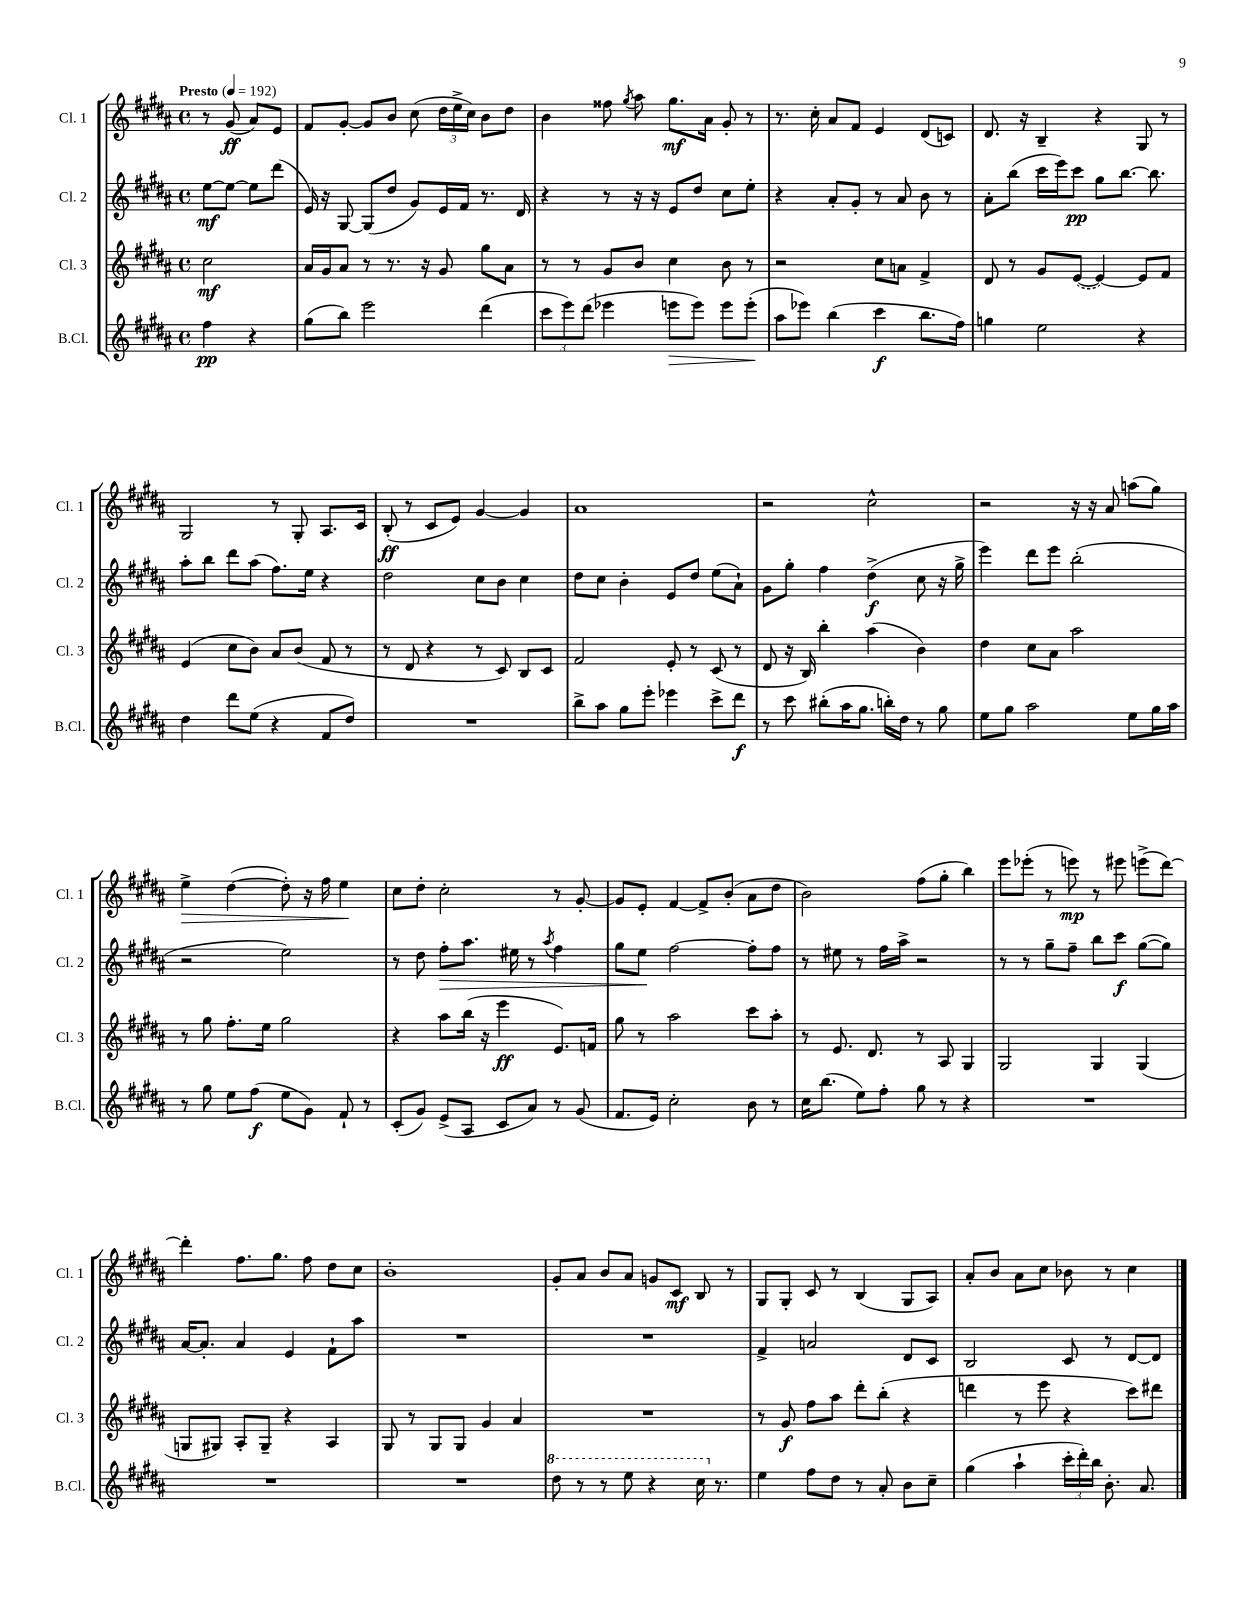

**kern	**kern	**kern	**kern
*staff4	*staff3	*staff2	*staff1
*clefG2	*clefG2	*clefG2	*clefG2
*k[f#c#g#d#a#]	*k[f#c#g#d#a#]	*k[f#c#g#d#a#]	*k[f#c#g#d#a#]
*M4/4	*M4/4	*M4/4	*M4/4
*met(c)	*met(c)	*met(c)	*met(c)
*MM192	*MM192	*MM192	*MM192
4ff#	2cc#	[8ee	8r
.	.	8ee_	(8g#
4r	.	8ee]	8a#)
.	.	(8ddd#	8e
=	=	=	=
(8gg#	16a#	16e)	8f#
.	16g#	16r	.
8bb)	8a#	[8G#	[8g#'
2eee	8r	(8G#]	8g#]
.	8.r	8dd#	8b
.	.	8g#)	(8cc#
.	16r	.	.
.	8g#	16e	24dd#
.	.	.	24ee^
.	.	16f#	.
.	.	.	24cc#)
(4ddd#	8gg#	8.r	8b
.	8a#	.	8dd#
.	.	16d#	.
=	=	=	=
12ccc#	8r	4r	4b
12eee)	.	.	.
.	8r	.	.
(12ddd#	.	.	.
4eee-	8g#	8r	8ff##
.	.	.	8qgg#
.	8b	16r	8aa#
.	.	16r	.
8eee	4cc#	8e	8.gg#
8eee)	.	8dd#	.
.	.	.	16a#
8eee	8b	8cc#	8g#'
(8eee'	8r	8ee'	8r
=	=	=	=
8aa#	2r	4r	8.r
8eee-)	.	.	.
.	.	.	16cc#'
(4bb	.	8a#'	8a#
.	.	8g#'	8f#
4ccc#	8cc#	8r	4e
.	8a	8a#	.
8.bb	4f#^	8b	(8d#
.	.	8r	8c)
16ff#)	.	.	.
=	=	=	=
4gg	8d#	8a#'	8.d#
.	8r	(8bb	.
.	.	.	16r
2ee	8g#	16ccc#	4B~
.	.	16eee)	.
.	([8e	8ccc#	.
.	4e_)	8gg#	4r
.	.	[8.bb	.
4r	8e]	.	8G#
.	.	8.bb]	.
.	8f#	.	8r
=	=	=	=
4dd#	(4e	8aa#'	2G#
.	.	8bb	.
8ddd#	8cc#	8ddd#	.
(8ee	8b)	(8aa#	.
4r	8a#	8.ff#)	8r
.	(8b	.	8G#'
.	.	16ee	.
8f#	8f#	4r	8.A#
8dd#)	8r	.	.
.	.	.	16c#
=	=	=	=
1r	8r	2dd#	(8B'
.	8d#	.	8r
.	4r	.	8c#
.	.	.	8e)
.	8r	8cc#	[4g#
.	8c#)	8b	.
.	8B	4cc#	4g#]
.	8c#	.	.
=	=	=	=
8bb^	2f#	8dd#	1a#
8aa#	.	8cc#	.
8gg#	.	4b'	.
8eee'	.	.	.
4eee-	8e'	8e	.
.	8r	8dd#	.
8ccc#^	(8c#	(8ee	.
8ddd#	8r	8a#`)	.
=	=	=	=
8r	8d#	8g#	2r
8ccc#	16r	8gg#'	.
.	16B)	.	.
(8bb#'	4bb'	4ff#	.
16aa#	.	.	.
8.gg#	.	.	.
.	(4aa#	(4dd#^	2cc#^^
16bb')	.	.	.
16dd#	.	.	.
8r	4b)	8cc#	.
8gg#	.	16r	.
.	.	16gg#^	.
=	=	=	=
8ee	4dd#	4eee)	2r
8gg#	.	.	.
2aa#	8cc#	8ddd#	.
.	8a#	8eee	.
.	2aa#	(2bb'	16r
.	.	.	16r
.	.	.	8a#
8ee	.	.	(8aa
16gg#	.	.	8gg#)
16aa#	.	.	.
=	=	=	=
8r	8r	2r	4ee^
8gg#	8gg#	.	.
8ee	8.ff#'	.	([4dd#
(8ff#	.	.	.
.	16ee	.	.
8ee	2gg#	2ee)	8dd#'])
8g#)	.	.	16r
.	.	.	16ff#
8f#`	.	.	4ee
8r	.	.	.
=	=	=	=
(8c#'	4r	8r	8cc#
8g#)	.	8dd#	8dd#'
(8e^	8aa#	8ff#'	2cc#'
8A#	(16bb	8.aa#	.
.	16r	.	.
8c#	4eee	.	.
.	.	16ee#	.
8a#)	.	8r	.
.	.	8qaa#	.
8r	8.e)	4ff#	8r
(8g#	.	.	[8g#'
.	16f	.	.
=	=	=	=
8.f#	8gg#	8gg#	8g#]
.	8r	8ee	8e'
16e)	.	.	.
2cc#'	2aa#	[2ff#	[4f#
.	.	.	8f#^]
.	.	.	(8b'
8b	8ccc#	8ff#']	8a#
8r	8aa#'	8ff#	8dd#
=	=	=	=
16cc#	8r	8r	2b)
(8.bb	.	.	.
.	8.e	8ee#	.
8ee)	.	8r	.
.	8.d#	.	.
8ff#'	.	16ff#	.
.	.	16aa#^	.
8gg#	8r	2r	(8ff#
8r	8A#	.	8gg#'
4r	4G#	.	4bb)
=	=	=	=
1r	2G#	8r	8eee
.	.	8r	(8eee-'
.	.	8gg#~	8r
.	.	8ff#~	8eee)
.	4G#	8bb	8r
.	.	8ccc#	8eee#
.	(4G#	([8gg#	(8eee^
.	.	8gg#])	[8ddd#)
=	=	=	=
1r	8G	[16a#	4ddd#']
.	.	8.a#']	.
.	8G#)	.	.
.	8A#'	4a#	8.ff#
.	8G#~	.	.
.	.	.	8.gg#
.	4r	4e	.
.	.	.	8ff#
.	4A#	8f#`	8dd#
.	.	8aa#	8cc#
=	=	=	=
1r	8G#	1r	1b'
.	8r	.	.
.	8G#	.	.
.	8G#	.	.
.	4g#	.	.
.	4a#	.	.
=	=	=	=
8ddd#	1r	1r	8g#'
8r	.	.	8a#
8r	.	.	8b
8eee	.	.	8a#
4r	.	.	8g
.	.	.	8c#
16ccc#	.	.	8B
8.r	.	.	.
.	.	.	8r
=	=	=	=
4ee	8r	4f#^	8G#
.	8g#	.	8G#'
8ff#	8ff#	2a	8c#
8dd#	8aa#	.	8r
8r	8ddd#'	.	(4B
8a#'	(8bb'	.	.
8b	4r	8d#	8G#
8cc#~	.	8c#	8A#)
=	=	=	=
(4gg#	4ddd	2B	8a#'
.	.	.	8b
4aa#`	8r	.	8a#
.	8eee	.	8cc#
24ccc#'	4r	8c#	8b-
24ddd#')	.	.	.
24bb	.	.	.
8.b'	.	8r	8r
.	8ccc#)	[8d#	4cc#
8.a#	.	.	.
.	8ddd#	8d#]	.
==	==	==	==
*-	*-	*-	*-
